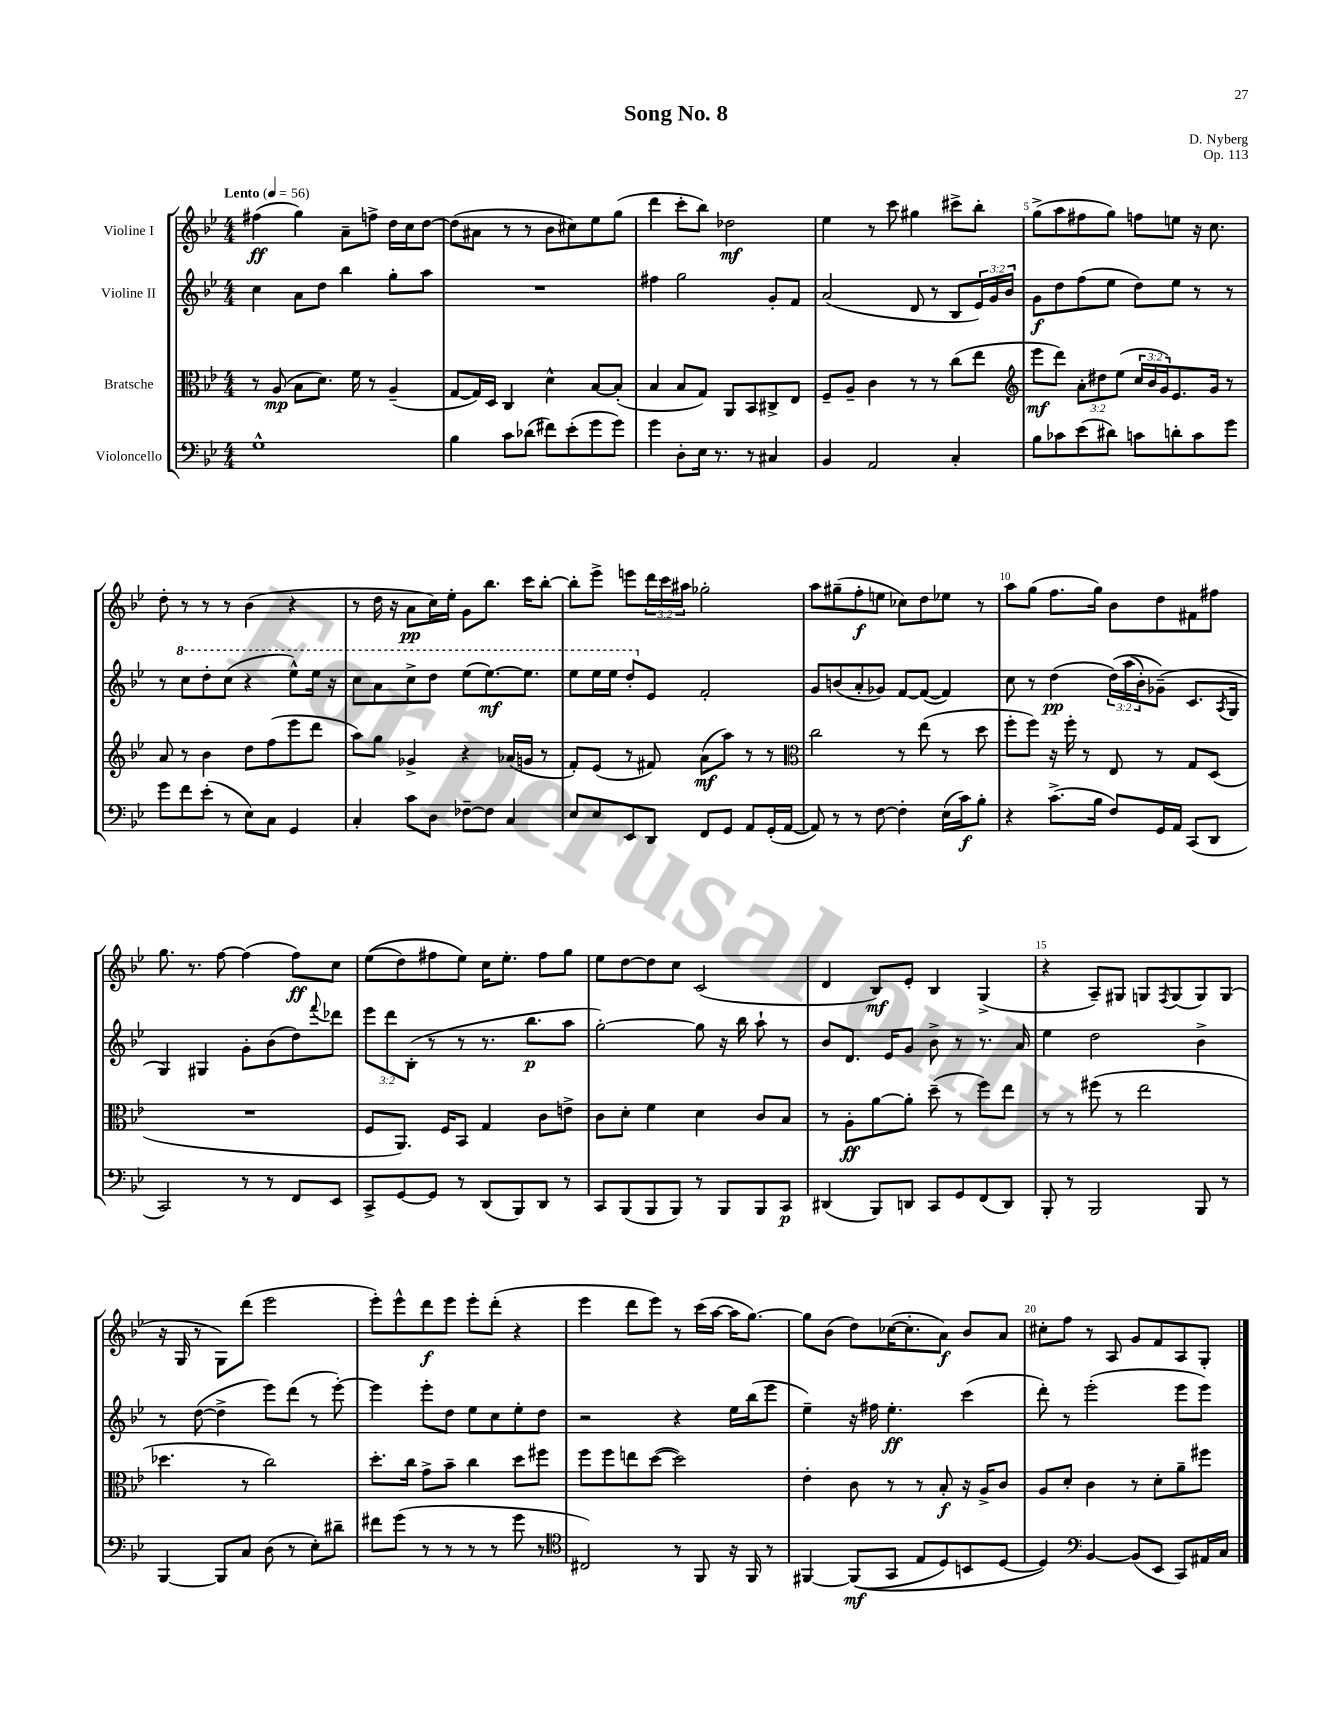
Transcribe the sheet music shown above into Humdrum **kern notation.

**kern	**kern	**kern	**kern
*staff4	*staff3	*staff2	*staff1
*clefF4	*clefC3	*clefG2	*clefG2
*k[b-e-]	*k[b-e-]	*k[b-e-]	*k[b-e-]
*M4/4	*M4/4	*M4/4	*M4/4
*MM56	*MM56	*MM56	*MM56
1G^^	8r	4cc\	(4ff#\
.	(8A/	.	.
.	8B-\L	8a\L	4gg\)
.	8.d\J)	8dd\J	.
.	.	4bb-\	8a~\L
.	16f\	.	.
.	8r	.	8ff^\J
.	(4A~/	8gg'\L	16dd\LL
.	.	.	16cc\J
.	.	8aa\J	[8dd\J
=	=	=	=
4B-\	[8G/L	1r	(8dd\]L
.	16G/]L)	.	8a#\J
.	16D/JJ	.	.
8c\L	4C/	.	8r
(8d-\J	.	.	8r
8f#\L)	4d^^\	.	8b-\L
(8e-'\	.	.	8cc#\)
8g\	[8B-/L	.	8ee-\
8g\J)	(8B-'/]J	.	(8gg\J
=	=	=	=
4g\	4B-/	4ff#\	4ddd\
8D'\L	8B-/L	2gg\	8ccc'\L
16E-\Jk	8G/J)	.	8bb-\J)
8.r	.	.	.
.	8AA/L	.	2dd-\
8r	8BB-/	.	.
4C#/	8C#^/	8g'/L	.
.	8E-/J	8f/J	.
=	=	=	=
4BB-/	8F~/L	(2a/	4ee-\
.	8A~/J	.	.
2AA/	4c\	.	8r
.	.	.	8ccc\
.	8r	8d/	4gg#\
.	8r	8r	.
4C'/	(8cc\L	8B-/L	8ccc#^\L
.	8ee-\J	24e-/L)	8bb-'\J
.	.	24g/	.
.	.	24b-/JJ	.
=	=	=	=
*	*clefG2	*	*
8B-\L	8eee-\L	8g\L	(8gg^\L
8c-\	8ddd\J)	8dd\	8aa\
(8e-\	12a'\L	(8ff\	8ff#\
.	12dd#\	.	.
8d#\J)	.	8ee-\J	8gg\J)
.	(12ee-\J	.	.
8c\L	24cc/LL	8dd\L)	8ff\L
.	24b-/	.	.
.	24g/J)	.	.
8d'\	8.e-/	8ee-\J	8ee\J
8c\	.	8r	16r
.	16g/Jk	.	8.cc\
8g\J	8r	8r	.
=	=	=	=
8g\L	8a/	8r	8dd'\
8f\	8r	8ccc\L	8r
(8e-'\J	4b-\	8ddd'\	8r
8r	.	(8ccc\J	8r
8E-\L)	8dd\L	4r	(4b-\
8C\J	(8ff\	.	.
4GG/	8eee-\	8eee-^^\L)	4r
.	8ddd\J	16eee-\Jk	.
.	.	16r	.
=	=	=	=
4C'/	8aa\L)	8ccc\L	8r
.	8gg\J	8aa\	16dd\
.	.	.	16r
8c\L	4g-^/	8ccc^\	8a\L
8D\J	.	8ddd\J	16cc\L)
.	.	.	16ee-'\JJ
[8F-~\L	4r	(8eee-\L	8g\L
8F-\]J	.	[8.eee-\)	8.bb-\J
4C/	(16a-/LL	.	.
.	16g/JJ	8.eee-\]J	16ccc\LK
.	8r	.	[8bb-'\J
=	=	=	=
8E-/L	8f'/L)	8eee-\L	8bb-'\]L
8E-/	(8e-/J	16eee-\L	8eee-^\J
.	.	16eee-\JJ	.
8EE-/	8r	8ddd'/L	8eee\L
8DD/J	8f#/)	8e-/J	24ddd\L
.	.	.	24ccc\
.	.	.	24aa#\JJ
8FF/L	(8a\L	2f'/	2gg-'\
8GG/J	8aa\J)	.	.
8AA/L	8r	.	.
(16GG'/L	8r	.	.
[16AA/JJ	.	.	.
=	=	=	=
*	*clefC3	*	*
8AA/])	2cc\	8g/L	8aa\L
8r	.	(8b/	(8gg#~\
8r	.	8a'/	8ff'\
[8F\	.	8g-/J)	8ee\J
4F'\]	8r	[8f/L	8cc-\L)
.	(8ee-\	(8f/_J	8dd\
(16E-\LL	8r	4f/])	8ee-\J
16c\J)	.	.	.
8B-'\J	8dd\	.	8r
=	=	=	=
4r	8ff'\L	8cc\	8aa\L
.	8ff\J)	8r	(8gg\J
(8.c^\L	16r	(4dd\	8.ff\L
.	16ff'\	.	.
.	8r	.	.
16B-\Jk	.	.	16gg\Jk)
8F/L)	8E-/	&(24dd\LL)	8b-\L
.	.	(24aa\	.
.	.	24b-'\J)	.
16GG/L	8r	(8g-~\J&)	8dd\
16AA/JJ	.	.	.
(8CC/L	8G/L	8.c/L	8f#\
8DD/J	(8D/J	.	8ff#\J
.	.	8qA/	.
.	.	16G/Jk	.
=	=	=	=
2CC/)	1r	4G/)	8.gg\
.	.	.	8.r
.	.	4G#/	.
.	.	.	[8ff\
8r	.	8g'\L	(4ff\]
8r	.	(8b-\	.
8FF/L	.	8dd\)	8ff\L)
.	.	8qqfff/	.
8EE-/J	.	8ddd-\J	8cc\J
=	=	=	=
8CC^/L	8F/L	12eee-\L	&((8ee-\L
.	.	12ddd\	.
[8GG/	8.AA/J)	.	8dd\)
.	.	(12B-'\J	.
8GG/]J	.	8r	8ff#\
.	16F/LK	.	.
8r	8BB-/J	8r	8ee-\J&)
(8DD/L	4G/	8.r	16cc\LK
.	.	.	8.ee-'\J
8BBB-/)	.	.	.
.	.	8.bb-\L	.
8DD/J	8c\L	.	8ff#\L
8r	8e^\J	8aa\J	8gg\J
=	=	=	=
8CC/L	8c\L	[2gg'\)	8ee-\L
(8BBB-/	8d'\J	.	[8dd\
8BBB-/	4f\	.	8dd\]
8BBB-/J)	.	.	8cc\J
8r	4d\	8gg\]	(2c/
8BBB-/L	.	16r	.
.	.	16bb-\	.
8BBB-/	8c/L	8aa`\	.
8CC/J	8B-/J	8r	.
=	=	=	=
(4DD#/	8r	8b-/L	4d/
.	8A'\L	8.d/J	.
8BBB-/L)	[8a\	.	8B-/L)
.	.	16e-/LK	.
8DD/J	8a'\]J	8g/J	8e-'/J
8CC/L	(8dd~\	8b-^\	4B-/
8GG/	8r	8r	.
(8FF/	8ff\L)	8.r	(4G^/
8DD/J)	8ee-\J	.	.
.	.	16a/	.
=	=	=	=
8BBB-'/	8r	4ee-\	4r
8r	8r	.	.
2BBB-/	(8ff#\	2dd\	8A~/L)
.	8r	.	8G#/J
.	2ee-\	.	8G/L
.	.	.	8qF/
.	.	.	(8G/
8BBB-/	.	4b-^\	8G/)
8r	.	.	(8G/J
=	=	=	=
[4BBB-/	4.dd-\	8r	16r
.	.	.	16G/
.	.	([8dd\	8r
8BBB-/]L	.	4dd^\]	8G\L)
8C/J	8r	.	(8ddd\J
(8D\	2cc\)	8eee-\L)	2eee-\
8r	.	(8ddd\J	.
8E-'\L)	.	8r	.
8d#~\J	.	[8eee-'\)	.
=	=	=	=
8f#\L	8.dd'\L	4eee-\]	8eee-'\L)
(8g\J	.	.	8eee-^^\
.	16cc\Jk	.	.
8r	8g^\L	8eee-'\L	8ddd\
8r	8b-~\J	8dd\J	8eee-\J
8r	4cc\	8ee-\L	8eee-'\L
8r	.	8cc\	(8ddd'\J
8g\	8dd\L	8ee-'\	4r
8r	8ff#\J	8dd\J	.
=	=	=	=
*clefC4	*	*	*
2C#/)	8ff\L	2r	4eee-\
.	8ff\	.	.
.	8ee\	.	8ddd\L
.	([8dd\J	.	8eee-\J)
8r	2dd\])	4r	8r
8FF/	.	.	(16ccc\LL
.	.	.	[16aa\JJ
16r	.	16ee-\LL	16aa\]LK
16FF/	.	(16bb-\J	[8.gg\J)
8r	.	8eee-\J	.
=	=	=	=
[4FF#/	4e-'\	4ee-~\)	8gg\]L
.	.	.	(8b-\J
&((8FF#/]L	8c\	16r	8dd\L)
.	.	16ff#\	.
8GG/J	8r	4.ee-'\	([16cc-\K
.	.	.	8.cc-'\]
8E-/L	8r	.	.
8D/)	8B-'/	.	8a\J)
8BB/	16r	(4ccc\	8b-/L
.	16A^/LK	.	.
[8D/J	8c/J	.	8a/J
=	=	=	=
4D/]&)	8A/L	8ddd'\)	8cc#'\L
.	8d'/J	8r	8ff\J
*clefF4	*	*	*
[4BB-/	4c\	(2eee-'\	8r
.	.	.	8A/
(8BB-/]L	8r	.	8g/L
8EE-/J	8d'\L	.	8f/
8CC/L)	8a~\	8eee-\L	8A/
16AA#/L	8ff#\J	8eee-\J)	8G'/J
16C/JJ	.	.	.
==	==	==	==
*-	*-	*-	*-
